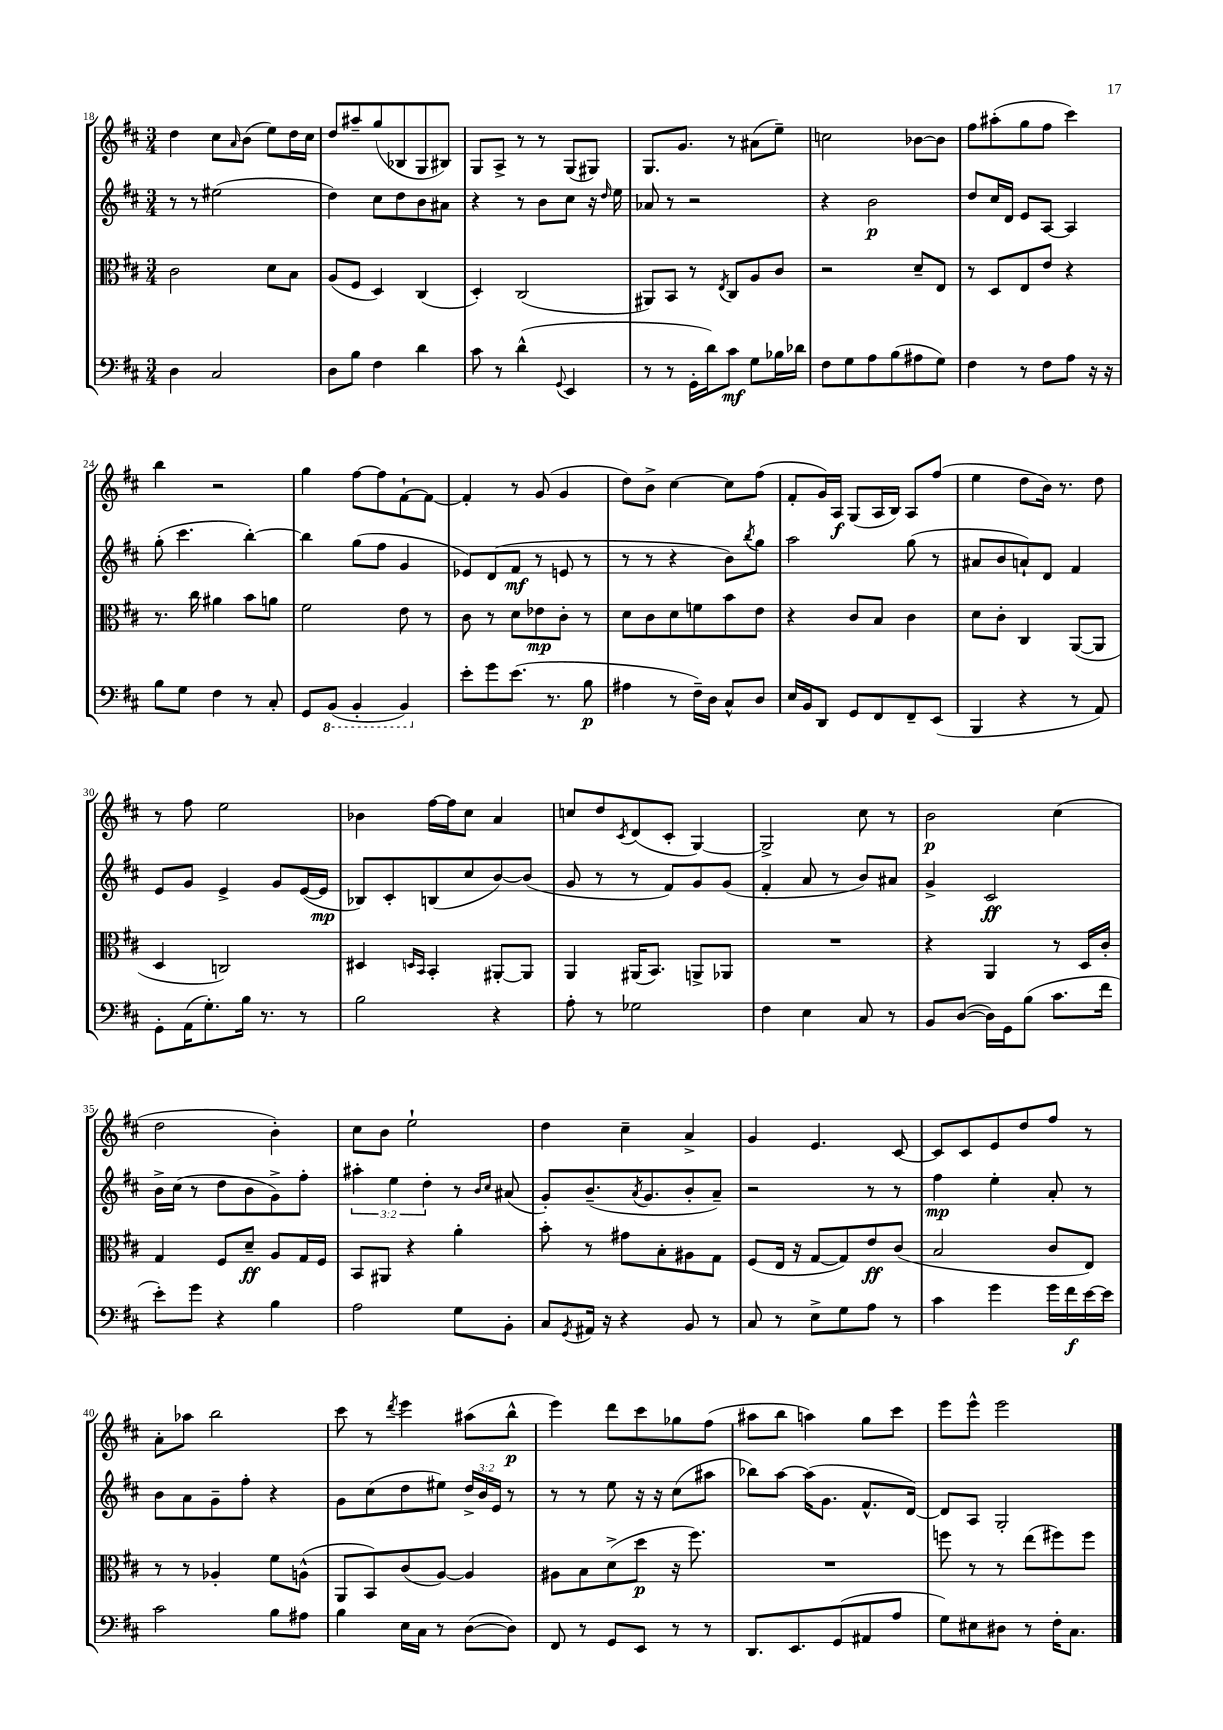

**kern	**dynam	**kern	**dynam	**kern	**dynam	**kern	**dynam
*part4	*part4	*part3	*part3	*part2	*part2	*part1	*part1
*staff4	*staff4	*staff3	*staff3	*staff2	*staff2	*staff1	*staff1
*clefF4	*	*clefC3	*	*clefG2	*	*clefG2	*
*k[f#c#]	*	*k[f#c#]	*	*k[f#c#]	*	*k[f#c#]	*
*M3/4	*	*M3/4	*	*M3/4	*	*M3/4	*
=18	=18	=18	=18	=18	=18	=18	=18
4D\	.	2c#\	.	8r	.	4dd\	.
.	.	.	.	8r	.	.	.
2C#/	.	.	.	(2ee#X\	.	8cc#\L	.
.	.	.	.	.	.	16qqa/	.
.	.	.	.	.	.	(8b\J	.
.	.	8d\L	.	.	.	8ee\L)	.
.	.	8B\J	.	.	.	16dd\L	.
.	.	.	.	.	.	16cc#\JJ	.
=19	=19	=19	=19	=19	=19	=19	=19
8D\L	.	(8A/L	.	4dd\)	.	8dd/L	.
8B\J	.	8F#/J	.	.	.	8aa#X~/	.
4F#\	.	4D/)	.	8cc#\L	.	(8gg/	.
.	.	.	.	8dd\	.	8B-X/	.
4d\	.	(4C#/	.	8b\	.	8G/	.
.	.	.	.	8a#X\J	.	8B#X/J)	.
=20	=20	=20	=20	=20	=20	=20	=20
8c#\	.	4D'/)	.	4r	.	8G/L	.
8r	.	.	.	.	.	8A^/J	.
(4d^^\	.	(2C#/	.	8r	.	8r	.
.	.	.	.	8b\L	.	8r	.
8qqGG/	.	.	.	.	.	.	.
4EE/	.	.	.	8cc#\J	.	(8G/L	.
.	.	.	.	16r	.	8G#X/J)	.
.	.	.	.	16qqdd/	.	.	.
.	.	.	.	16ee\	.	.	.
=21	=21	=21	=21	=21	=21	=21	=21
8r	.	8AA#X/L)	.	8a-X/	.	8.G/L	.
8r	.	8BB/J	.	8r	.	.	.
.	.	.	.	.	.	8.g/J	.
16GG'\LL	.	8r	.	2r	.	.	.
16d\J)	.	.	.	.	.	.	.
.	.	8qE/	.	.	.	.	.
8c#\J	mf	8C#/L	.	.	.	8r	.
8G\L	.	8A/	.	.	.	(8a#X\L	.
16B-X\L	.	8c#/J	.	.	.	8ee~\J)	.
16d-X\JJ	.	.	.	.	.	.	.
=22	=22	=22	=22	=22	=22	=22	=22
8F#\L	.	2r	.	4r	.	2ccn\	.
8G\	.	.	.	.	.	.	.
8A\	.	.	.	2b\	p	.	.
(8B\	.	.	.	.	.	.	.
8A#X\	.	8d~/L	.	.	.	[8b-X\L	.
8G\J)	.	8E/J	.	.	.	8b-\J]	.
=23	=23	=23	=23	=23	=23	=23	=23
4F#\	.	8r	.	8dd/L	.	8ff#\L	.
.	.	8D/L	.	16cc#/L	.	(8aa#X'\	.
.	.	.	.	16d/JJ	.	.	.
8r	.	8E/	.	8e/L	.	8gg\	.
8F#\L	.	8e/J	.	[8A/J	.	8ff#\J	.
8A\J	.	4r	.	4A/]	.	4ccc#\)	.
16r	.	.	.	.	.	.	.
16r	.	.	.	.	.	.	.
!!LO:LB:g=z
=24	=24	=24	=24	=24	=24	=24	=24
8B\L	.	8.r	.	(8gg'\	.	4bb\	.
8G\J	.	.	.	4.ccc#\	.	.	.
.	.	16cc#\	.	.	.	.	.
4F#\	.	4a#X\	.	.	.	2r	.
8r	.	8b\L	.	[4bb'\)	.	.	.
8C#'/	.	8an\J	.	.	.	.	.
=25	=25	=25	=25	=25	=25	=25	=25
8GG/L	.	2f#\	.	4bb\]	.	4gg\	.
*8ba	*	*	*	*	*	*	*
(8BBB/J	.	.	.	.	.	.	.
4BBB'/	.	.	.	(8gg\L	.	[8ff#\L	.
.	.	.	.	8ff#\J	.	8ff#\]	.
4BBB/)	.	8e\	.	4g/	.	[8f#`\	.
.	.	8r	.	.	.	8f#\J_	.
=26	=26	=26	=26	=26	=26	=26	=26
*X8ba	*	*	*	*	*	*	*
8e'\L	.	8c#\	.	8e-X/L)	.	4f#'/]	.
8g\	.	8r	.	(8d/	.	.	.
(8.e\J	.	8d\L	.	8f#/J	mf	8r	.
.	.	8e-X\	mp	8r	.	(8g/	.
8.r	.	.	.	.	.	.	.
.	.	8c#'\J	.	8en/	.	4g/	.
8B\	p	8r	.	8r	.	.	.
=27	=27	=27	=27	=27	=27	=27	=27
4A#X\	.	8d\L	.	8r	.	8dd\L)	.
.	.	8c#\	.	8r	.	8b^\J	.
8r	.	8d\	.	4r	.	[4cc#\	.
16F#~\LL)	.	8fn\	.	.	.	.	.
16D\JJ	.	.	.	.	.	.	.
8C#^^/L	.	8b\	.	8b\L)	.	8cc#\L]	.
.	.	.	.	8qbb/	.	.	.
8D/J	.	8e\J	.	8gg\J	.	(8ff#\J	.
=28	=28	=28	=28	=28	=28	=28	=28
16E/LL	.	4r	.	2aa\	.	8f#'/L	.
16BB/J	.	.	.	.	.	.	.
8DD/J	.	.	.	.	.	16g/L)	.
.	.	.	.	.	.	16A/JJ	f
8GG/L	.	8c#/L	.	.	.	(8G/L	.
8FF#/	.	8B/J	.	.	.	16A/L	.
.	.	.	.	.	.	16B/JJ)	.
8FF#~/	.	4c#\	.	(8gg\	.	8A/L	.
(8EE/J	.	.	.	8r	.	(8ff#/J	.
=29	=29	=29	=29	=29	=29	=29	=29
4BBB/	.	8d\L	.	8a#X/L	.	4ee\	.
.	.	8c#'\J	.	8b/	.	.	.
4r	.	4C#/	.	8an`/)	.	8dd\L	.
.	.	.	.	8d/J	.	16b\Jk)	.
.	.	.	.	.	.	8.r	.
8r	.	([8AA/L	.	4f#/	.	.	.
8AA/)	.	8AA/J]	.	.	.	8dd\	.
!!LO:LB:g=z
=30	=30	=30	=30	=30	=30	=30	=30
8GG'\L	.	4D/	.	8e/L	.	8r	.
(16AA\K	.	.	.	8g/J	.	8ff#\	.
8.G'\)	.	.	.	.	.	.	.
.	.	2Cn/)	.	4e^/	.	2ee\	.
16B\Jk	.	.	.	.	.	.	.
8.r	.	.	.	.	.	.	.
.	.	.	.	8g/L	.	.	.
8r	.	.	.	([16e/L	.	.	.
.	.	.	.	16e/JJ]	mp	.	.
=31	=31	=31	=31	=31	=31	=31	=31
2B\	.	4D#X/	.	8B-X/L)	.	4b-X\	.
.	.	.	.	8c#'/	.	.	.
.	.	16qqDn/LL	.	.	.	.	.
.	.	16qqBB/JJ	.	.	.	.	.
.	.	4BB'/	.	(8Bn/	.	[16ff#\LL	.
.	.	.	.	.	.	16ff#\J]	.
.	.	.	.	8cc#/	.	8cc#\J	.
4r	.	[8AA#X'/L	.	[8b/)	.	4a/	.
.	.	8AA#/J]	.	(8b/J]	.	.	.
=32	=32	=32	=32	=32	=32	=32	=32
8A'\	.	4AA/	.	8g/	.	8ccn/L	.
8r	.	.	.	8r	.	8dd/	.
.	.	.	.	.	.	8qc#/	.
2G-X\	.	(16AA#X/KL	.	8r	.	(8d/	.
.	.	8.BB/J)	.	.	.	.	.
.	.	.	.	8f#/L)	.	8c#'/J	.
.	.	8AAn^/L	.	8g/	.	[4G/)	.
.	.	8AA-X/J	.	(8g/J	.	.	.
=33	=33	=33	=33	=33	=33	=33	=33
4F#\	.	2.r	.	4f#'/	.	2G^/]	.
4E\	.	.	.	8a/	.	.	.
.	.	.	.	8r	.	.	.
8C#/	.	.	.	8b/L)	.	8cc#\	.
8r	.	.	.	8a#X/J	.	8r	.
=34	=34	=34	=34	=34	=34	=34	=34
8BB/L	.	4r	.	4g^/	.	2b\	p
([8D/J	.	.	.	.	.	.	.
16D\LL])	.	4AA/	.	2c#/	ff	.	.
16GG\J	.	.	.	.	.	.	.
(8B\J	.	.	.	.	.	.	.
8.c#\L	.	8r	.	.	.	(4cc#\	.
.	.	16D/LL	.	.	.	.	.
16f#\Jk	.	16c#'/JJ	.	.	.	.	.
!!LO:LB:g=z
=35	=35	=35	=35	=35	=35	=35	=35
8e'\L)	.	4G/	.	16b^\LL	.	2dd\	.
.	.	.	.	(16cc#\JJ	.	.	.
8g\J	.	.	.	8r	.	.	.
4r	.	8F#/L	.	8dd\L	.	.	.
.	.	8d~/J	ff	8b\	.	.	.
4B\	.	8A/L	.	8g^\)	.	4b'\)	.
.	.	16G/L	.	8ff#'\J	.	.	.
.	.	16F#/JJ	.	.	.	.	.
=36	=36	=36	=36	=36	=36	=36	=36
2A\	.	8BB/L	.	6aa#X'\	.	8cc#\L	.
.	.	8AA#X/J	.	.	.	8b\J	.
.	.	.	.	6ee\	.	.	.
.	.	4r	.	.	.	2ee`\	.
.	.	.	.	6dd'\	.	.	.
8G\L	.	4a'\	.	8r	.	.	.
.	.	.	.	16qqb/LL	.	.	.
.	.	.	.	16qqcc#/JJ	.	.	.
8BB'\J	.	.	.	(8a#X/	.	.	.
=37	=37	=37	=37	=37	=37	=37	=37
8C#/L	.	8b'\	.	8g'/L)	.	4dd\	.
8qGG/	.	.	.	.	.	.	.
16AA#X/Jk	.	8r	.	(8.b~/	.	.	.
16r	.	.	.	.	.	.	.
4r	.	8g#X\L	.	.	.	4cc#~\	.
.	.	.	.	8qa/	.	.	.
.	.	.	.	8.g/	.	.	.
.	.	8B'\	.	.	.	.	.
8BB/	.	8A#X\	.	8b'/	.	4a^/	.
8r	.	8G\J	.	8a~/J)	.	.	.
=38	=38	=38	=38	=38	=38	=38	=38
8C#/	.	(8F#/L	.	2r	.	4g/	.
8r	.	16E/Jk	.	.	.	.	.
.	.	16r	.	.	.	.	.
8E^\L	.	[8G/L	.	.	.	4.e/	.
8G\	.	8G/])	.	.	.	.	.
8A\J	.	8e/	ff	8r	.	.	.
8r	.	(8c#/J	.	8r	.	[8c#/	.
=39	=39	=39	=39	=39	=39	=39	=39
4c#\	.	2B/	.	4ff#\	mp	8c#/L]	.
.	.	.	.	.	.	8c#/	.
4g\	.	.	.	4ee'\	.	8e/	.
.	.	.	.	.	.	8dd/	.
16g\LL	.	8c#/L	.	8a'/	.	8ff#/J	.
16f#\	f	.	.	.	.	.	.
[16e\	.	8E/J)	.	8r	.	8r	.
16e\JJ]	.	.	.	.	.	.	.
!!LO:LB:g=z
=40	=40	=40	=40	=40	=40	=40	=40
2c#\	.	8r	.	8b\L	.	8a'\L	.
.	.	8r	.	8a\	.	8aa-X\J	.
.	.	4A-X'/	.	8g~\	.	2bb\	.
.	.	.	.	8ff#'\J	.	.	.
8B\L	.	8f#\L	.	4r	.	.	.
8A#X\J	.	(8An^^\J	.	.	.	.	.
=41	=41	=41	=41	=41	=41	=41	=41
4B\	.	8AA/L	.	8g\L	.	8ccc#\	.
.	.	8BB/)	.	(8cc#\	.	8r	.
.	.	.	.	.	.	8qddd/	.
16E\LL	.	(8c#/	.	8dd\	.	4eee\	.
16C#\JJ	.	.	.	.	.	.	.
8r	.	[8A/J)	.	8ee#X\J)	.	.	.
([8D\L	.	4A/]	.	24dd^/LL	.	(8aa#X\L	.
.	.	.	.	24b/	.	.	.
.	.	.	.	24e/JJ	.	.	.
8D\J])	.	.	.	8r	.	8bb^^\J	p
=42	=42	=42	=42	=42	=42	=42	=42
8FF#/	.	8A#X\L	.	8r	.	4eee\)	.
8r	.	8B\	.	8r	.	.	.
8GG/L	.	(8d^\	.	8ee\	.	8ddd\L	.
8EE/J	.	8dd\J	p	16r	.	8ccc#\	.
.	.	.	.	16r	.	.	.
8r	.	16r	.	(8cc#\L	.	8gg-X\	.
.	.	8.ff#\)	.	.	.	.	.
8r	.	.	.	8aa#X\J	.	(8ff#\J	.
=43	=43	=43	=43	=43	=43	=43	=43
8.DD/L	.	2.r	.	8bb-X\L)	.	8aa#X\L	.
.	.	.	.	[8aa\J	.	8bb\J	.
8.EE/	.	.	.	.	.	.	.
.	.	.	.	(16aa\KL]	.	4aan\)	.
.	.	.	.	8.g\J	.	.	.
(8GG/	.	.	.	.	.	.	.
8AA#X/	.	.	.	8.f#^^/L	.	8gg\L	.
8A/J	.	.	.	.	.	8ccc#\J	.
.	.	.	.	[16d/Jk)	.	.	.
=44	=44	=44	=44	=44	=44	=44	=44
8G\L)	.	8ffn\	.	8d/L]	.	8eee\L	.
8E#X\	.	8r	.	8A/J	.	8eee^^\J	.
8D#X\J	.	8r	.	2G'/	.	2eee\	.
8r	.	(8ee\L	.	.	.	.	.
16F#'\KL	.	8ff#X\)	.	.	.	.	.
8.C#\J	.	.	.	.	.	.	.
.	.	8ff#\J	.	.	.	.	.
==	==	==	==	==	==	==	==
*-	*-	*-	*-	*-	*-	*-	*-
